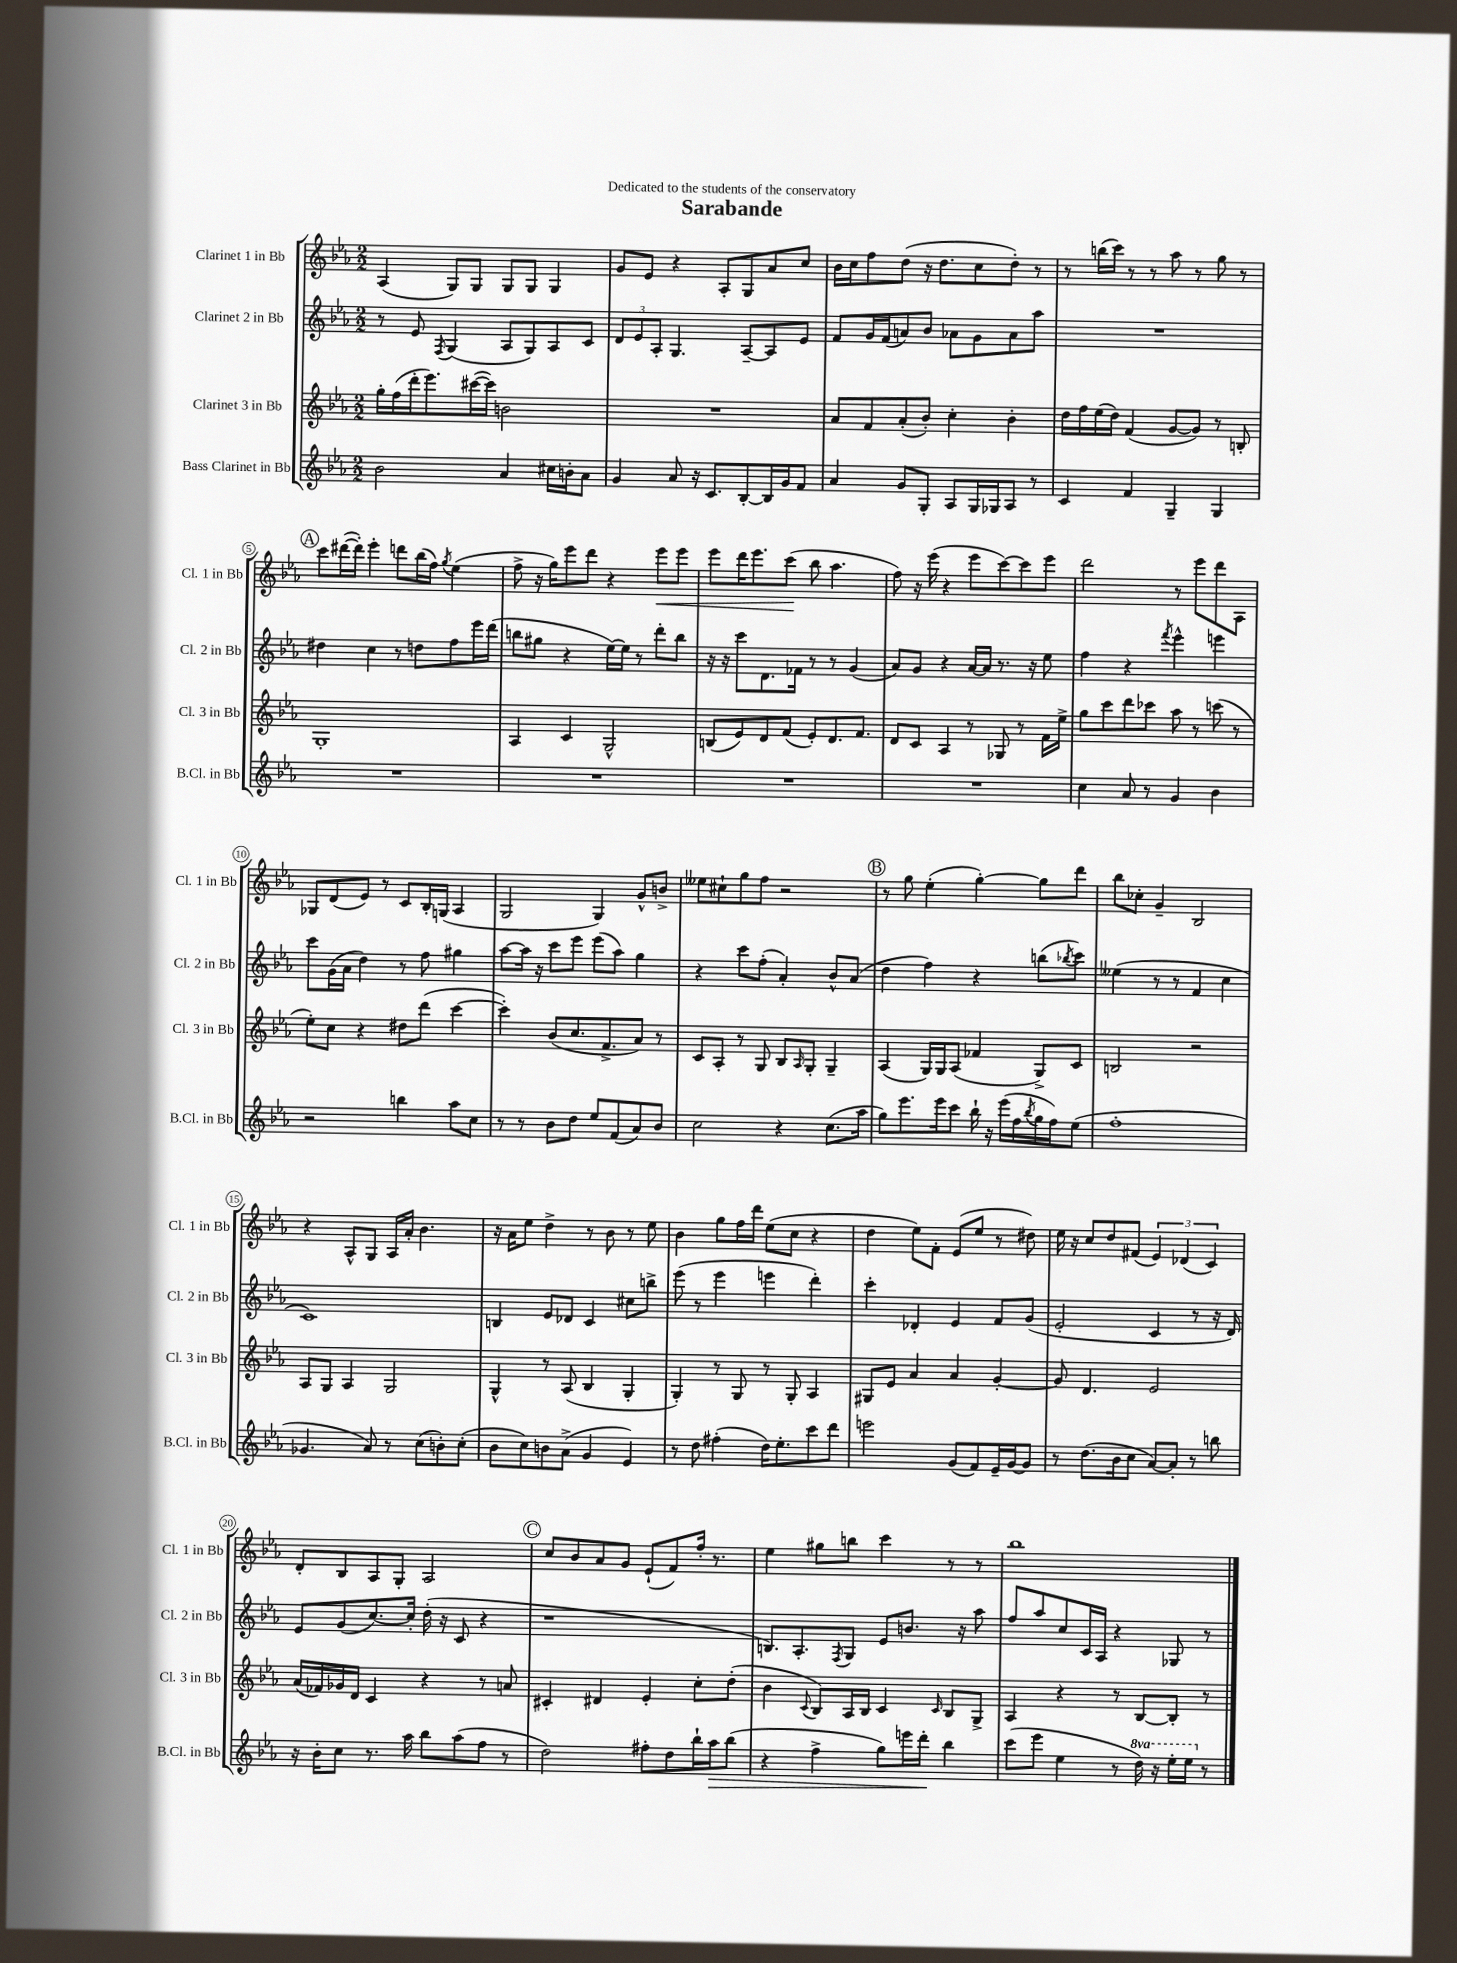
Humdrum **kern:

**kern	**kern	**kern	**kern
*staff4	*staff3	*staff2	*staff1
*clefG2	*clefG2	*clefG2	*clefG2
*k[b-e-a-]	*k[b-e-a-]	*k[b-e-a-]	*k[b-e-a-]
*M2/2	*M2/2	*M2/2	*M2/2
2b-	16gg'	8r	(4A-
.	(16ff	.	.
.	16ddd'	8e-	.
.	8.eee-)	.	.
.	.	8qF	.
.	.	(4G	8G)
.	([16ccc#	.	8G
.	16ccc#])	.	.
4a-	2b	8A-	8G
.	.	8G)	8G
16cc#	.	8A-	4G
16b'	.	.	.
8a-	.	8c	.
=	=	=	=
4g	1r	12d	8g
.	.	12e-	.
.	.	.	8e-
.	.	12A-'	.
8a-	.	4.G	4r
16r	.	.	.
8.c	.	.	.
.	.	.	8A-'
[8B-'	.	[8A-~	8G
16B-]	.	8A-]	8a-
16g	.	.	.
8f	.	8e-	8cc
=	=	=	=
4a-	8a-	8f	16b-
.	.	.	16cc
.	8f	16g	8ff
.	.	(16f	.
8g	(8a-'	8a)	(8dd
8G'	8b-')	8b-	16r
.	.	.	8.dd
8A-	4cc'	8a-	.
16G	.	8g	8cc
16G-	.	.	.
8A-	4b-'	8a-	8dd')
8r	.	8aa-	8r
=	=	=	=
4c	16dd	1r	8r
.	16ff	.	.
.	(16ee-	.	(16bb
.	16dd)	.	16ccc)
4f	(4f	.	8r
.	.	.	8r
4G~	[8g	.	8aa-
.	8g])	.	8r
4G	8r	.	8gg
.	8B'	.	8r
=	=	=	=
1r	1G'	4dd#	8ccc
.	.	.	([16ddd#
.	.	.	16ddd#'])
.	.	4cc	4eee-'
.	.	8r	8ddd
.	.	8dd	(16bb-
.	.	.	16ff)
.	.	.	8qgg
.	.	8ff	(4ee-
.	.	16eee-	.
.	.	(16ddd	.
=	=	=	=
1r	4A-	8bb	8ff^
.	.	8gg#	16r
.	.	.	16gg)
.	4c	4r	8eee-
.	.	.	8ddd
.	2G^^	[16ee-)	4r
.	.	16ee-]	.
.	.	8r	.
.	.	8ddd'	8eee-
.	.	8bb	8eee-
=	=	=	=
1r	(8B	16r	8eee-
.	.	16r	.
.	8e-)	8ccc	16ddd
.	.	.	8.eee-
.	8d	8.d	.
.	(8f	.	(8ccc
.	.	16f-	.
.	8e-')	8r	8bb-
.	8.d	8r	4.aa-
.	.	(4g	.
.	8.f	.	.
=	=	=	=
1r	8d	8a-)	8ff)
.	8c	8g	16r
.	.	.	(16eee-
.	4A-	4r	4r
.	8r	[16a-	8eee-
.	.	16a-]	.
.	8G-	8.r	[8ccc)
.	8r	.	8ccc]
.	.	16r	.
.	16f	8ee-	8eee-
.	16ee-^	.	.
=	=	=	=
4cc	8gg	4ff	2ddd
.	8ccc	.	.
8a-	8ddd	4r	.
8r	8ccc-	.	.
.	.	8qfff	.
4g	8aa-	4eee-^^	8r
.	8r	.	8eee-
4b-	(8ccc	4eee	8ddd
.	8r	.	8A-
=	=	=	=
2r	8ee-')	8ccc	8G-
.	8cc	(16g	(8d
.	.	16a-	.
.	4r	4dd)	8e-)
.	.	.	8r
4bb	8dd#	8r	8c
.	(8ddd	8ff	16B-'
.	.	.	(16G
8aa-	[4ccc	4gg#	4A-
8cc	.	.	.
=	=	=	=
8r	4ccc'])	[8aa-	2G
8r	.	16aa-]	.
.	.	16r	.
8b-	(8b-	8ccc	.
8dd	8.cc	8eee-	.
8ee-	.	(8eee-	4G)
.	8.f^	.	.
(8f	.	8aa-)	.
8a-)	8a-)	4gg	8g^^
8b-	8r	.	8b^
=	=	=	=
2cc	8c	4r	8ee--
.	8A-'	.	8cc#`
.	8r	8ccc	8gg
.	8G	(8ff'	8ff
4r	8B-	4a-')	2r
.	16qqA-	.	.
.	8G'	.	.
(8.cc	4G~	8b-^^	.
.	.	(8a-	.
16aa-	.	.	.
=	=	=	=
8gg)	(4A-	4dd	8r
8.eee-	.	.	8gg
.	16G)	4ff)	(4ee-'
16eee-	16G	.	.
8ccc	(8A-	.	.
16bb-`	4f-	4r	[4gg')
16r	.	.	.
(16eee-	.	.	.
16ff	.	.	.
8qbb-	.	.	.
16gg	8G^)	(8bb	8gg]
16ff)	.	.	.
.	.	8qbb-	.
(8ee-	8c	8ccc)	8ddd
=	=	=	=
1ff'	2B	(4ee--	8bb-
.	.	.	8cc-'
.	.	8r	4g~
.	.	8r	.
.	2r	4f	2B-
.	.	4cc	.
=	=	=	=
4.g-	8A-	1c)	4r
.	8G	.	.
.	4A-	.	8A-^^
8a-)	.	.	8G
8r	2G	.	16A-
.	.	.	16a-'
(8cc	.	.	4.b-
8b')	.	.	.
(8cc'	.	.	.
=	=	=	=
8b-	4G^^	4B	16r
.	.	.	16a-
8cc)	.	.	8ee-
8b	8r	8e-	4dd^
(8a-^	(8A-	8d-	.
4g	4B-	4c	8r
.	.	.	8b-
4e-)	4G'	8cc#	8r
.	.	8bb^	8ee-
=	=	=	=
8r	4G')	(8eee-	4b-
8dd	.	8r	.
(4ff#'	8r	4eee-	8gg
.	8G	.	16ff
.	.	.	16ddd
16dd)	8r	4eee	(8ee-
8.ee-'	.	.	.
.	8G'	.	8cc
8ccc	4A-	4ddd')	4r
8ddd	.	.	.
=	=	=	=
2eee	8G#	4ccc'	4dd
.	8e-	.	.
.	4a-	4d-'	8ee-)
.	.	.	8f'
(8g	4a-	4e-	(8e-
8f)	.	.	8ee-
16e-~	[4g'	8f	8r
[16g	.	.	.
8g]	.	(8g	8dd#)
=	=	=	=
8r	8g]	2e-'	16ee-
.	.	.	16r
(8.dd	4.d	.	8cc
.	.	.	8dd
16b-	.	.	.
8cc	.	.	(8f#
[8a-)	2e-	4c	6e-)
8a-']	.	.	.
.	.	.	(6d-
8r	.	8r	.
.	.	.	6c)
8bb	.	16r	.
.	.	16d)	.
=	=	=	=
16r	(16a-	8e-	8d'
16b-'	16f-)	.	.
8cc	16g-	(8g	8B-
.	16d	.	.
8.r	4c	[8.cc)	8A-
.	.	.	8G'
16aa-	.	16cc']	.
8bb-	4r	(16dd'	2A-
.	.	16r	.
(8aa-	.	8c	.
8ff	8r	4r	.
8r	8a	.	.
=	=	=	=
2dd)	4c#'	1r	8cc
.	.	.	8b-
.	4d#	.	8a-
.	.	.	8g
8ff#'	4e-'	.	(8e-`
8dd	.	.	8f)
16bb-`	8cc'	.	16ff'
16aa-	.	.	8.r
(8bb-	(8dd'	.	.
=	=	=	=
4r	4b-	8.B)	4ee-
.	.	8.A-'	.
.	8qqc	.	.
4ff^	8B-)	.	8gg#
.	.	8qF	.
.	16A-	8G	8bb
.	16B-	.	.
8gg)	4c	8e-	4ccc
16eee	.	8.b	.
16ddd'	.	.	.
.	16qqc	.	.
4bb-	8B-	.	8r
.	.	16r	.
.	8G^	8aa-	8r
=	=	=	=
(8ccc	4A-	8ff	1bb-
8eee-	.	8aa-	.
4ee-	4r	8cc	.
.	.	16c	.
.	.	16A-	.
8r	8r	4r	.
16ddd)	[8B-	.	.
16r	.	.	.
16eee-'	8B-']	8G-	.
16eee-	.	.	.
8r	8r	8r	.
==	==	==	==
*-	*-	*-	*-
